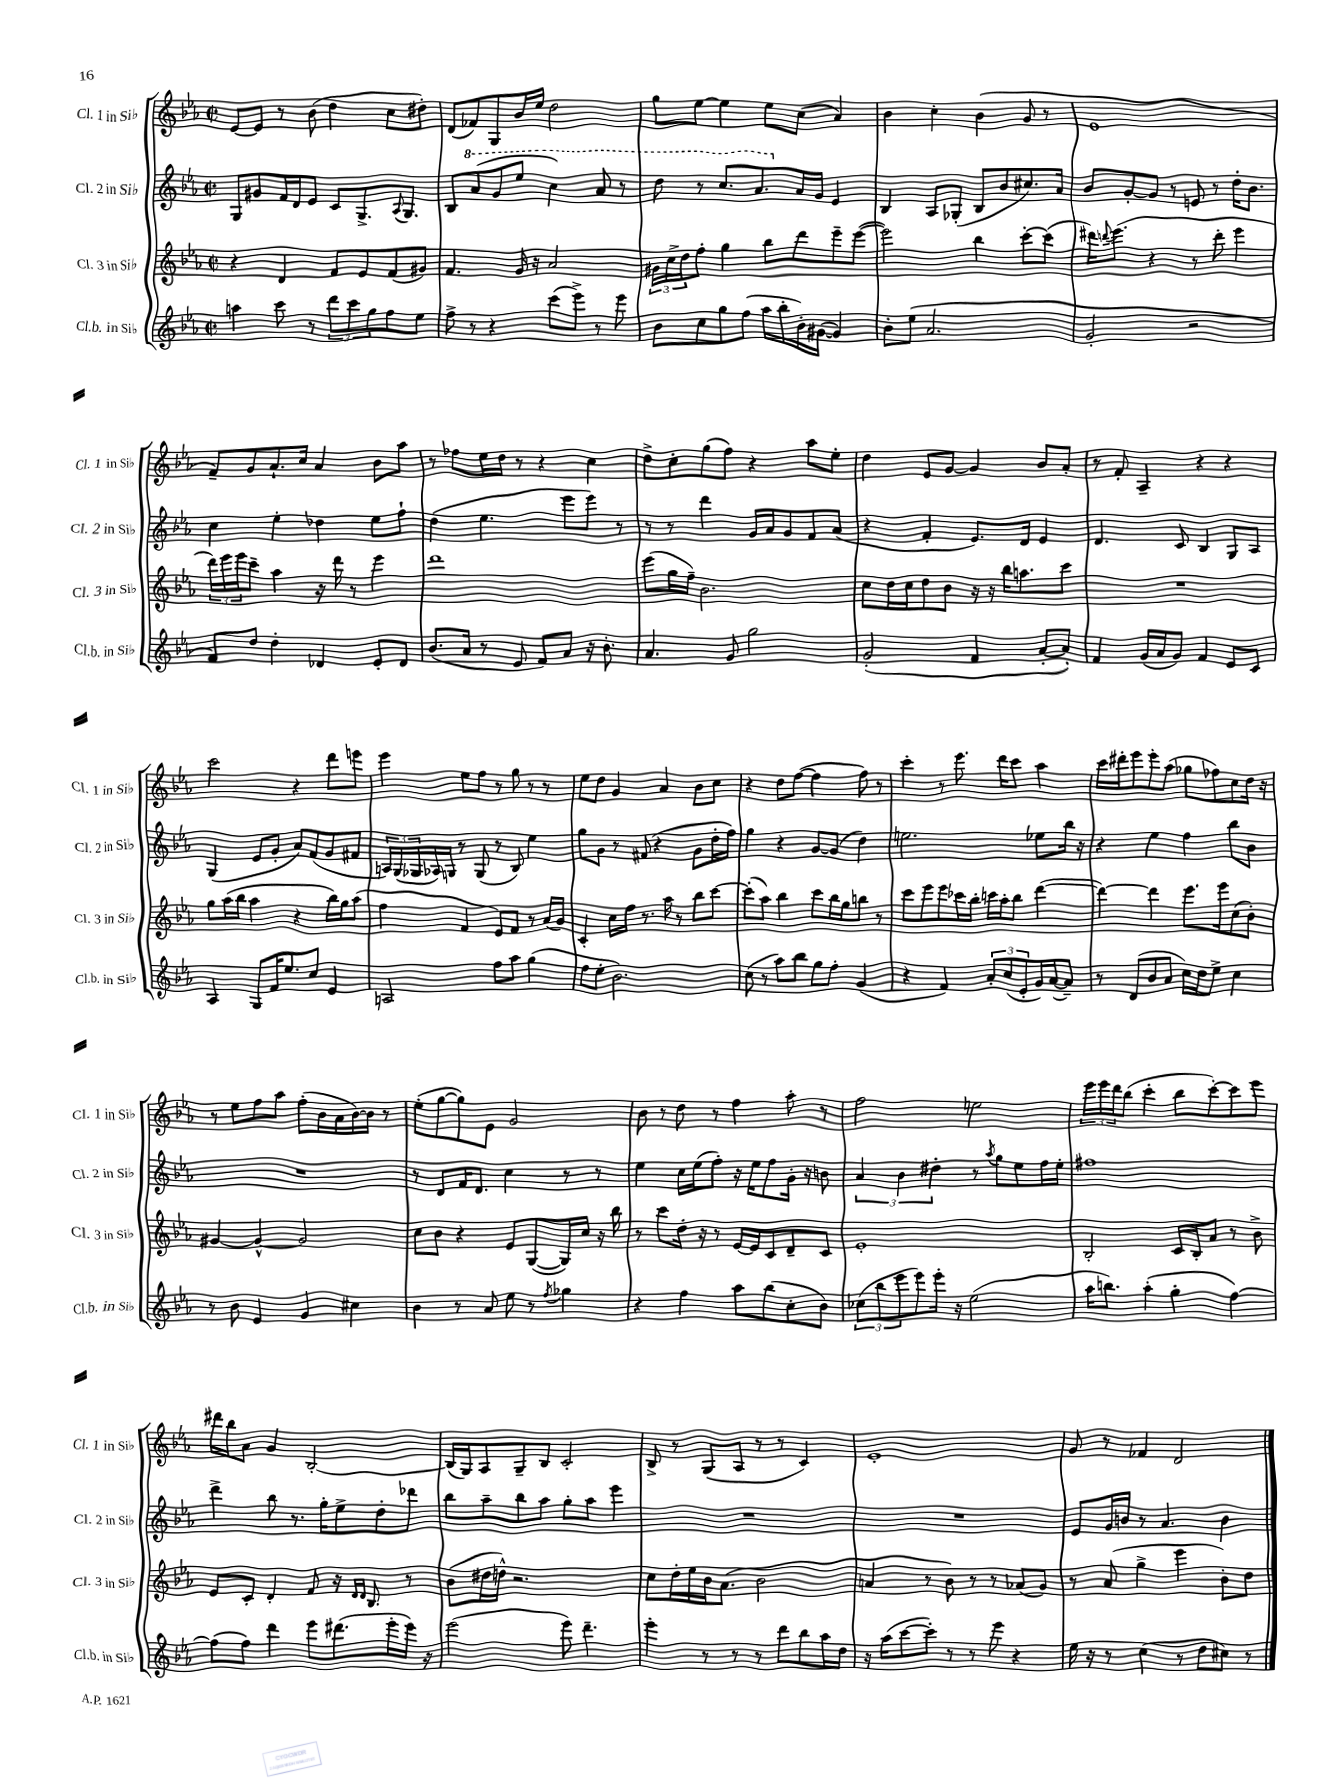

**kern	**kern	**kern	**kern
*staff4	*staff3	*staff2	*staff1
*clefG2	*clefG2	*clefG2	*clefG2
*k[b-e-a-]	*k[b-e-a-]	*k[b-e-a-]	*k[b-e-a-]
*M2/2	*M2/2	*M2/2	*M2/2
*met(c|)	*met(c|)	*met(c|)	*met(c|)
4aa\	4r	8G/L	[8e-/L
.	.	8g#/	8e-/]J
8ccc\	4d/	16f/L	8r
.	.	16d/J	.
8r	.	8e-/J	(8b-\
12ddd\L	8f/L	8c/L	4dd\
12ccc\	.	.	.
.	8e-/	8.G^/	.
12gg\	.	.	.
8ff\	(8f/	.	8cc\L
.	.	8qqA-/	.
.	.	8.G/J	.
8ee-\J	8g#/J)	.	8dd#'\J)
=	=	=	=
8ff^\	4.f/	8B-/L	(8d/L
8r	.	(8aa-/	8f-/)
4r	.	8gg/	8G/
.	16g/	8eee-/J	16b-/L
.	16r	.	16ee-/JJ
(8ccc\L	2a-/	4ccc\)	2dd\
8eee-^\J)	.	.	.
8r	.	8aa-/	.
8eee-\	.	8r	.
=	=	=	=
8b-\L	24g#\LL	8ddd\	8gg\L
.	24cc^\	.	.
.	24dd\J	.	.
8cc\	8ff'\J	8r	[8ee-\J
8gg\	4gg\	8.ccc/L	4ee-\]
(8ff\J	.	.	.
.	.	8.aa-/	.
16aa-\LL	8bb-\L	.	8ee-\L
16bb-'\	.	.	.
16b-'\)	8ddd\	16a-/L	(8cc\J
([16g#\JJ	.	16g/JJ	.
4g#/])	8eee-~\	4e-/	4a-/)
.	([8eee-\J	.	.
=	=	=	=
8b-'\L	2eee-\])	4B-/	4b-\
(8ee-\J	.	.	.
2.a-/	.	8A-/L	4cc'\
.	.	(8G-'/J	.
.	4bb-\	8B-/L	(4b-\
.	.	8b-/	.
.	[8ccc'\L	8.cc#/)	8g/
.	(8ccc\]J	.	8r
.	.	16a-/Jk	.
=	=	=	=
2g'/	16ddd#\LK)	8b-/L	1e-
.	8qqddd/	.	.
.	(8.eee-\J	.	.
.	.	[8g'/	.
.	4r	8g/]J	.
.	.	8r	.
2r	8r	8e/	.
.	8ddd'\	8r	.
.	4eee-\	16dd'\LK	.
.	.	8.b-\J	.
=	=	=	=
8f/L)	24ddd\LL)	4cc\	8f~/L)
.	24eee-\	.	.
.	24eee-\J	.	.
8dd/J	8ccc~\J	.	8g/
4dd'\	4aa-\	4ee-'\	8.a-`/
.	.	.	16cc/Jk
4d-/	16r	4dd-\	4a-/
.	16ddd\	.	.
.	8r	.	.
8e-'/L	4eee-\	8ee-\L	8b-\L
8d-/J	.	8ff`\J	8aa-\J
=	=	=	=
(8.b-/L	1ddd	(4dd\	8r
.	.	.	8ff-\L
16a-/Jk	.	.	.
8r	.	4.ee-\	16ee-\L
.	.	.	16dd\JJ
8e-/	.	.	8r
8f/L)	.	.	4r
8a-/J	.	8eee-\L	.
16r	.	8eee-\J)	4cc\
8.b-'\	.	.	.
.	.	8r	.
=	=	=	=
4.a-/	(8eee-\L	8r	8dd^\L
.	16gg\L	8r	8cc'\
.	16ff~\JJ)	.	.
.	2.b-\	4ddd\	(8gg\
8g/	.	.	8ff\J)
2gg\	.	16g/LL	4r
.	.	16a-/J	.
.	.	8g/	.
.	.	8f/	8aa-\L
.	.	(8a-/J	8ee-'\J
=	=	=	=
(2g'/	8cc\L	4r	4dd\
.	16dd\L	.	.
.	16cc\J	.	.
.	8dd\	4f'/	8e-/L
.	8b-\J	.	[8g/J
4f/	16r	8.e-/L)	4g/]
.	16r	.	.
.	16bb-\LK	.	.
.	8.aa\	16d/Jk	.
[8a-'/L	.	4e-/	8b-/L
8a-'/]J)	8ccc\J	.	8a-'/J
=	=	=	=
4f/	1r	4.d/	8r
.	.	.	8f'/
(16g/LL	.	.	4A-~/
16a-/J	.	.	.
8g/J)	.	8c/	.
4f/	.	4B-/	4r
8e-/L	.	8G/L	4r
8c/J	.	8A-/J	.
=	=	=	=
4A-/	8gg\L	(4G/	2ccc\
.	(16aa-\L	.	.
.	16bb-\JJ	.	.
8G/L	4aa-\	8e-/L	.
16f/K	.	8g'/J	.
8.ee-/	.	.	.
.	4r	8a-/L)	4r
8cc/J	.	(8f/	.
4e-/	16bb-\LL)	8g/	8ddd\L
.	16gg\J	.	.
.	(8aa-\J	8f#/J	8eee\J
=	=	=	=
2A/	4ff\	24A/LL)	4eee-\
.	.	(24G/	.
.	.	24G-/	.
.	.	16A-/)	.
.	.	16G/JJ	.
.	4f/	8r	8ee-\L
.	.	(8G/	8ff\J
8ff\L	8e-/L)	8r	8r
8aa-\J	8f/J	8B-/)	8gg\
(4gg\	8r	4ee-\	8r
.	(16a-/LL	.	8r
.	16g/JJ)	.	.
=	=	=	=
8ff\L	4c'/	8gg\L	8ee-\L
8ee-'\J	.	8g\J	8dd\J
2.b-\)	16cc\LL	8r	4g/
.	16ff\JJ	.	.
.	8.r	(8f#/	.
.	.	4r	4a-/
.	16aa-\	.	.
.	8r	.	.
.	8bb-\L	8g\L	8b-\L
.	[8ccc\J	16dd'\L	8cc\J
.	.	16ff\JJ)	.
=	=	=	=
(8cc\	(8ccc'\]L	4gg\	4r
8r	8aa-\J)	.	.
8aa-\L)	4bb-\	4r	8dd\L
8bb-\J	.	.	([8ff\J
8gg\L	8ccc\L	[8g/L	4ff\]
8ff'\J	16bb-\L	(8g/]J	.
.	16gg\J	.	.
(4g/	8bb\J	4dd\)	8ff\)
.	8r	.	8r
=	=	=	=
4r	8ccc\L	2.ee\	4ccc'\
.	8eee-\	.	.
4f/)	8eee-\	.	8r
.	16ccc-\L	.	8.eee-\
.	16bb-'\JJ	.	.
12a-'/L	16ccc\LL	.	.
.	16aa-'\J	.	16ddd\LK
(12cc/	.	.	.
.	8bb-\J	.	8ccc\J
12e-'/	.	.	.
16g/L)	([4ddd\	8ee-\L	4aa-\
([16a-/J	.	.	.
8a-~/]J)	.	16bb-\Jk	.
.	.	16r	.
=	=	=	=
8r	4ddd\_)	4r	16ccc\LL
.	.	.	16ddd#'\J
(8d/L	.	.	8eee-\
8b-/	4ddd\]	4ee-\	8eee-'\
8a-/J	.	.	(8aa-\J
16cc\LL)	8.eee-\L	4ff\	8gg-\L
16dd\J	.	.	.
8ee-^\J	.	.	8ff-\)
.	16eee-\k	.	.
4cc\	(8cc\	8bb-\L	8cc\
.	8b-'\J)	8b-\J	16dd\Jk
.	.	.	16r
=	=	=	=
8r	[4g#/	1r	8r
8b-\	.	.	8ee-\L
4e-/	4g#^^/_	.	8ff\
.	.	.	8aa-\J
4g/	2g#/]	.	(8ff'\L
.	.	.	16b-\L
.	.	.	16a-\
4cc#\	.	.	[16b-\)
.	.	.	16b-\]JJ
.	.	.	8r
=	=	=	=
4b-\	8cc\L	8r	(8ee-'\L
.	8b-\J	8d/L	[8gg\
8r	4r	16f/K	8gg\])
.	.	8.d/J	.
8a-/	.	.	8e-\J
8ee-\	8e-/L	4cc\	2g/
8r	([8G/	.	.
8qff/	.	.	.
4gg-\	16G/]L)	8r	.
.	16cc/JJ	.	.
.	16r	8r	.
.	16bb-\	.	.
=	=	=	=
4r	8r	4ee-\	8b-\
.	8ccc\L	.	8r
4ff\	16dd'\Jk	16cc\LL	8dd\
.	16r	(16ee-\J	.
.	8r	8ff'\J)	8r
8aa-\L	[16e-/LL	16r	4ff\
.	16e-/]J	16ee-\LK	.
(8bb-\	8c/	8ff\	.
8cc'\	8d~/	16g'\Jk	8aa-'\
.	.	16r	.
8b-\J)	8c/J	8b\	8r
=	=	=	=
(12cc-\L	1e-'	6a-/	2ff\
12bb-\	.	.	.
12eee-\	.	6b-\	.
8eee-\)	.	.	.
.	.	6dd#'\	.
16eee-'\Jk	.	.	.
16r	.	.	.
(2ee-\	.	8r	2ee\
.	.	8qaa-/	.
.	.	8gg\L	.
.	.	8ee-\	.
.	.	16ff\L	.
.	.	16ee-'\JJ	.
=	=	=	=
16aa-\LK	2B-'/	1ff#	24eee-\LL
.	.	.	24eee-\
8.bb\J)	.	.	.
.	.	.	24ddd\J
.	.	.	(8bb-\J
(4aa-'\	.	.	4ccc'\
4gg'\	16c/LL	.	8bb-\L
.	16B-'/J	.	.
.	8a-/J	.	[8ccc'\)
[4ff\)	8r	.	8ccc\]
.	8b-^\	.	8eee-\J
=	=	=	=
(8ff\]L	8e-/L	4ddd^\	16ddd#\LL
.	.	.	16bb-\J
8ff\J)	8c'/J	.	8a-\J
4ddd\	4d'/	8bb-\	4g/
.	.	8.r	.
8eee-\L	8f/	.	[2B-'/
.	.	16gg'\LK	.
(8.ddd#\	16r	8ee-^\	.
.	16qqd/LL	.	.
.	16qqd/JJ	.	.
.	8.B-/	.	.
.	.	8dd'\	.
16eee-'\L	.	.	.
16eee-\JJ)	8r	8ddd-\J	.
16r	.	.	.
=	=	=	=
(2eee-\	(8b-\L	8bb-\L	(16B-/]LL
.	.	.	16G/J)
.	16dd#\L	8aa-~\	8A-/
.	16dd^^\JJ)	.	.
.	2.r	8bb-\	8G~/
.	.	8aa-\J	8B-/J
8eee-\)	.	8gg'\L	2c'/
4.ddd~\	.	8aa-\J	.
.	.	4eee-\	.
=	=	=	=
4eee-'\	8cc\L	1r	8B-^/
.	16dd'\L	.	8r
.	16ee-\	.	.
8r	16b-\J	.	(8G/L
.	(8.a-\J	.	.
8r	.	.	8A-/J
8r	2b-\	.	8r
8ddd\L	.	.	8r
8bb-\	.	.	4c/)
16aa-\L	.	.	.
16dd\JJ	.	.	.
=	=	=	=
16r	4a/	1r	1e-'
(16aa-\LK	.	.	.
[8ccc\	.	.	.
8ccc'\]J)	8r	.	.
8r	8b-\)	.	.
8r	8r	.	.
8eee-\	8r	.	.
4r	(8a-/L	.	.
.	8g/J)	.	.
=	=	=	=
16ee-\	8r	8e-/L	8g/
16r	.	.	.
8r	(8a-/	16g/L	8r
.	.	16b/JJ	.
(4cc\	4gg^\	8r	4f-/
.	.	4.a-/	.
8r	4eee-\	.	2d/
8dd\L	.	.	.
8cc#\J)	8b-'\L)	4b\	.
8r	8dd\J	.	.
==	==	==	==
*-	*-	*-	*-
